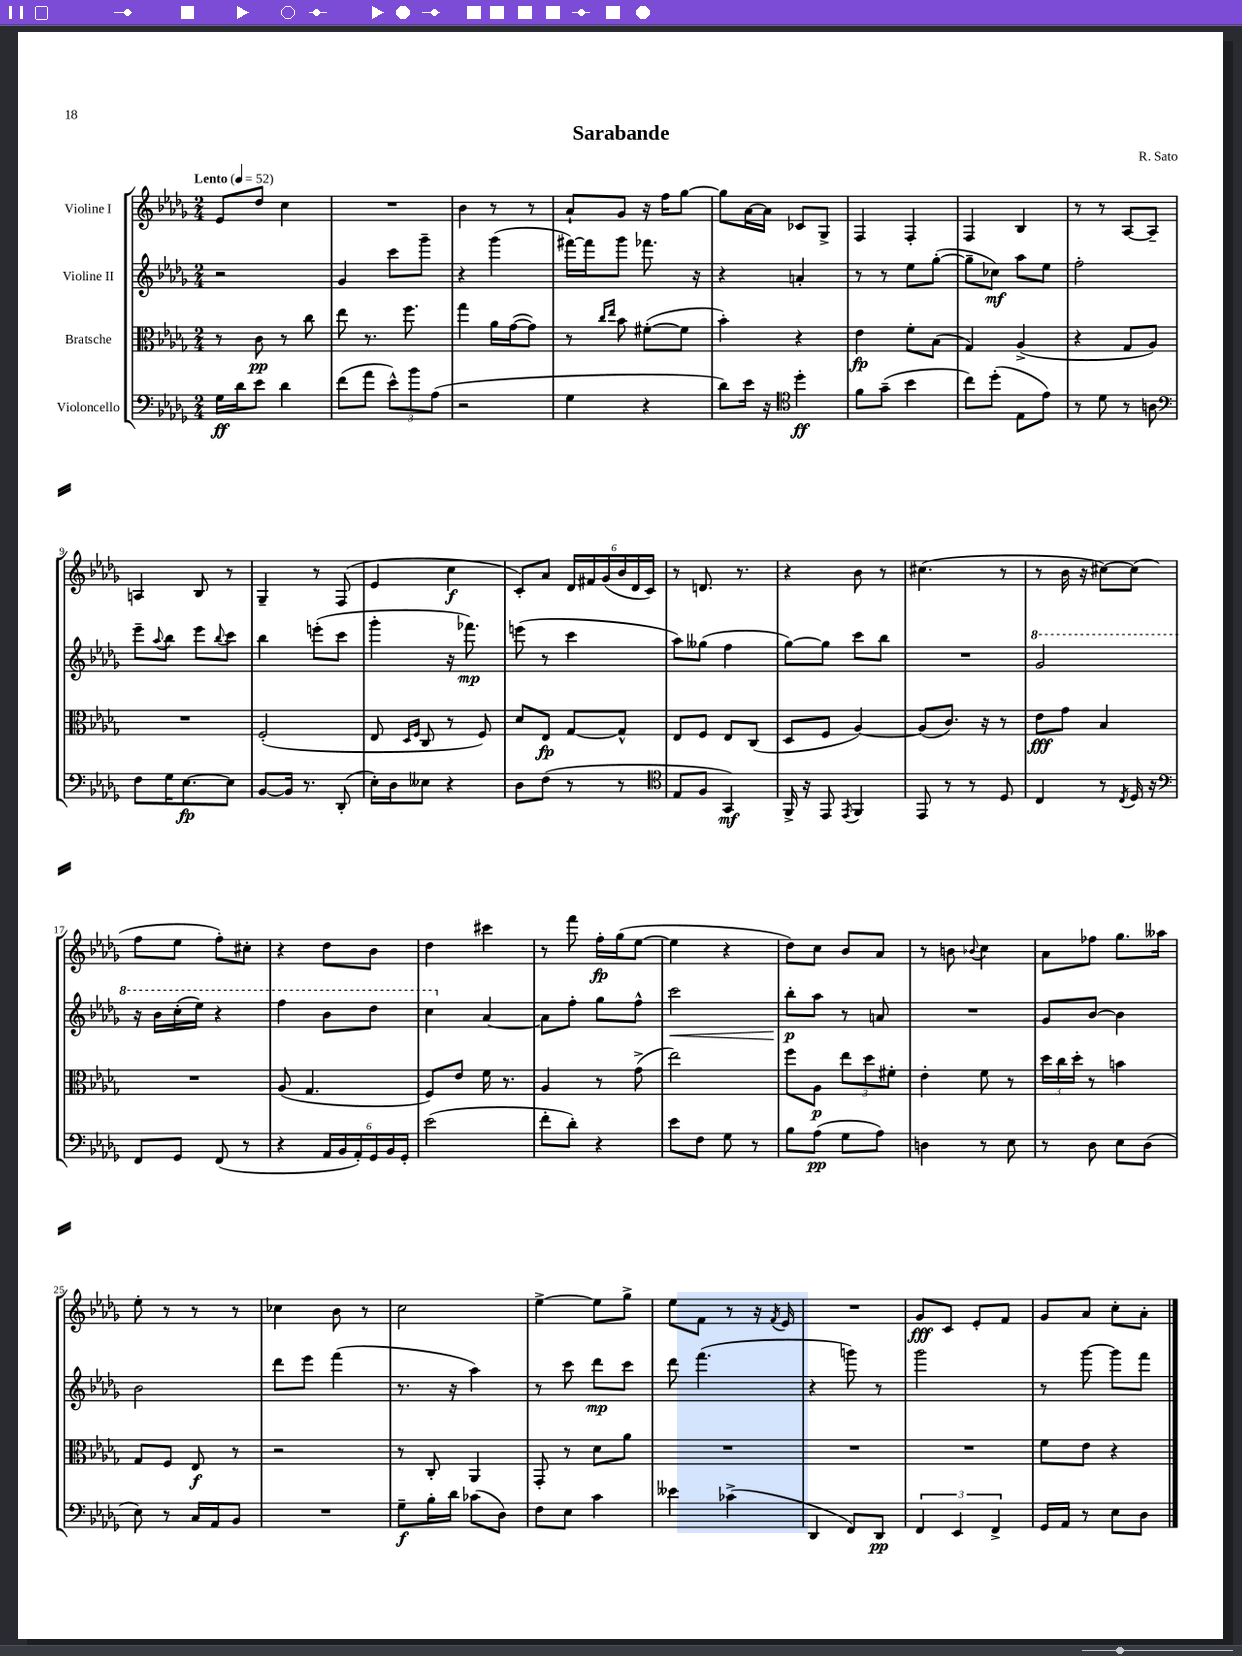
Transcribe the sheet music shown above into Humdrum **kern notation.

**kern	**dynam	**kern	**dynam	**kern	**dynam	**kern	**dynam
*part4	*part4	*part3	*part3	*part2	*part2	*part1	*part1
*staff4	*staff4	*staff3	*staff3	*staff2	*staff2	*staff1	*staff1
*I"Violoncello	*	*I"Bratsche	*	*I"Violine II	*	*I"Violine I	*
*clefF4	*	*clefC3	*	*clefG2	*	*clefG2	*
*k[b-e-a-d-g-]	*	*k[b-e-a-d-g-]	*	*k[b-e-a-d-g-]	*	*k[b-e-a-d-g-]	*
*M2/4	*	*M2/4	*	*M2/4	*	*M2/4	*
*MM52	*	*MM52	*	*MM52	*	*MM52	*
=1	=1	=1	=1	=1	=1	=1	=1
!	!	!	!	!	!	!LO:TX:a:B:t=Lento	!
16G-\LL	ff	8r	.	2r	.	8e-/L	.
16d-\J	.	.	.	.	.	.	.
8e-\J	.	8c\	pp	.	.	8dd-/J	.
4d-\	.	8r	.	.	.	4cc\	.
.	.	8cc\	.	.	.	.	.
=2	=2	=2	=2	=2	=2	=2	=2
(8f\L	.	8ee-\	.	4g-/	.	2r	.
8a-\J	.	8.r	.	.	.	.	.
12e-^^\L)	.	.	.	8ccc\L	.	.	.
.	.	8.ff\	.	.	.	.	.
12b-\	.	.	.	.	.	.	.
.	.	.	.	8ggg-~\J	.	.	.
(12A-\J	.	.	.	.	.	.	.
=3	=3	=3	=3	=3	=3	=3	=3
2r	.	4gg-\	.	4r	.	4b-\	.
.	.	16a-\LL	.	(4ggg-\	.	8r	.
.	.	([16g-\J	.	.	.	.	.
.	.	8g-\J])	.	.	.	8r	.
=4	=4	=4	=4	=4	=4	=4	=4
4G-\	.	8r	.	[16fff#X\LL)	.	8a-`/L	.
.	.	.	.	16fff#\J]	.	.	.
.	.	16qqcc/LL	.	.	.	.	.
.	.	16qqee-/JJ	.	.	.	.	.
.	.	8b-\	.	8ggg-\J	.	8g-/J	.
4r	.	([8f#X'\L	.	8.fff-X\	.	16r	.
.	.	.	.	.	.	16ff\KL	.
.	.	8f#\J]	.	.	.	[8gg-\J	.
.	.	.	.	16r	.	.	.
=5	=5	=5	=5	=5	=5	=5	=5
8d-\L)	.	4b-'\)	.	4r	.	8gg-\L]	.
16e-\Jk	.	.	.	.	.	[16a-\L	.
16r	.	.	.	.	.	16a-\JJ]	.
*clefC4	*	*	*	*	*	*	*
4dd-'\	ff	4r	.	4an'/	.	8c-X/L	.
.	.	.	.	.	.	8G-^/J	.
=6	=6	=6	=6	=6	=6	=6	=6
8f\L	.	4e-\	fp	8r	.	4F/	.
(8g-~\J	.	.	.	8r	.	.	.
4b-\	.	8f'\L	.	8ee-\L	.	4F'/	.
.	.	(8B-\J	.	([8gg-'\J	.	.	.
=7	=7	=7	=7	=7	=7	=7	=7
8cc\L)	.	4G-/)	.	8gg-~\L]	.	4F/	.
(8dd-'\J	.	.	.	8cc-X\J)	mf	.	.
8E-\L	.	(4A-^/	.	8aa-\L	.	4B-/	.
8e-\J)	.	.	.	8ee-\J	.	.	.
=8	=8	=8	=8	=8	=8	=8	=8
8r	.	4r	.	2ff'\	.	8r	.
8d-\	.	.	.	.	.	8r	.
8r	.	8G-/L	.	.	.	[8A-/L	.
8An\	.	8A-/J)	.	.	.	8A-~/J]	.
!!LO:LB:g=z
=9	=9	=9	=9	=9	=9	=9	=9
*clefF4	*	*	*	*	*	*	*
8F\L	.	2r	.	8eee-~\L	.	4An/	.
.	.	.	.	8qqaa-/	.	.	.
16G-\K	.	.	.	8bb-\J	.	.	.
[8.E-\	fp	.	.	.	.	.	.
.	.	.	.	8eee-\L	.	8B-/	.
.	.	.	.	8qqbb-/	.	.	.
8E-\J]	.	.	.	8ccc\J	.	8r	.
=10	=10	=10	=10	=10	=10	=10	=10
[8BB-/L	.	(2F'/	.	4bb-\	.	4G-~/	.
16BB-/Jk]	.	.	.	.	.	.	.
8.r	.	.	.	.	.	.	.
.	.	.	.	(8eeen'\L	.	8r	.
(8DD-'/	.	.	.	8ccc\J	.	(8F/	.
=11	=11	=11	=11	=11	=11	=11	=11
16E-'\LL)	.	8E-/	.	4ggg-'\	.	4e-/	.
16D-\J	.	.	.	.	.	.	.
.	.	16qqD-/LL	.	.	.	.	.
.	.	16qqF/JJ	.	.	.	.	.
8E--X\J	.	8C/	.	.	.	.	.
4r	.	8r	.	16r	.	4cc\	f
.	.	.	.	8.fff-X\)	mp	.	.
.	.	8F/)	.	.	.	.	.
=12	=12	=12	=12	=12	=12	=12	=12
8D-\L	.	8d-/L	.	(8eeen\	.	8c'/L)	.
(8F\J	.	8E-/J	fp	8r	.	8a-/J	.
8r	.	[8G-/L	.	4ccc\	.	24d-/LL	.
.	.	.	.	.	.	24f#X/	.
.	.	.	.	.	.	(24g-/	.
8r	.	8G-^^/J]	.	.	.	24b-/	.
.	.	.	.	.	.	24d-/	.
.	.	.	.	.	.	24c/JJ)	.
=13	=13	=13	=13	=13	=13	=13	=13
*clefC4	*	*	*	*	*	*	*
8E-/L	.	8E-/L	.	8aa-\L)	.	8r	.
8F/J	.	8F/J	.	(8gg--X\J	.	8.dn/	.
4GG-/)	mf	8E-/L	.	4ff\	.	.	.
.	.	.	.	.	.	8.r	.
.	.	(8C/J	.	.	.	.	.
=14	=14	=14	=14	=14	=14	=14	=14
16FF^/	.	8D-/L	.	[8gg-\L)	.	4r	.
16r	.	.	.	.	.	.	.
8EE-/	.	8F/J	.	8gg-\J]	.	.	.
8qEE-/	.	.	.	.	.	.	.
4FF/	.	[4A-/)	.	8ccc\L	.	8b-\	.
.	.	.	.	8bb-\J	.	8r	.
=15	=15	=15	=15	=15	=15	=15	=15
8EE-/	.	(8A-/L]	.	2r	.	(4.cc#X\	.
8r	.	8.c/J)	.	.	.	.	.
8r	.	.	.	.	.	.	.
.	.	16r	.	.	.	.	.
8D-/	.	8r	.	.	.	8r	.
=16	=16	=16	=16	=16	=16	=16	=16
*	*	*	*	*8va	*	*	*
4C/	.	8e-\L	fff	2gg-/	.	8r	.
.	.	8g-\J	.	.	.	16b-\	.
.	.	.	.	.	.	16r	.
8r	.	4B-/	.	.	.	[8cc#X\L)	.
8qC/	.	.	.	.	.	.	.
16D-/	.	.	.	.	.	(8cc#\J]	.
16r	.	.	.	.	.	.	.
!!LO:LB:g=z
=17	=17	=17	=17	=17	=17	=17	=17
*clefF4	*	*	*	*	*	*	*
8FF/L	.	2r	.	16r	.	8ff\L	.
.	.	.	.	16bb-\LL	.	.	.
8GG-/J	.	.	.	(16ccc'\	.	8ee-\J	.
.	.	.	.	16eee-\JJ)	.	.	.
(8FF/	.	.	.	4r	.	8ff'\L)	.
8r	.	.	.	.	.	8cc#X'\J	.
=18	=18	=18	=18	=18	=18	=18	=18
4r	.	(8A-/	.	4fff\	.	4r	.
.	.	4.G-/	.	.	.	.	.
24AA-/LL	.	.	.	8bb-\L	.	8dd-\L	.
24BB-/	.	.	.	.	.	.	.
24AA-'/)	.	.	.	.	.	.	.
24GG-/	.	.	.	8ddd-\J	.	8b-\J	.
24BB-/	.	.	.	.	.	.	.
24GG-'/JJ	.	.	.	.	.	.	.
=19	=19	=19	=19	=19	=19	=19	=19
(2e-\	.	8F/L)	.	4ccc\	.	4dd-\	.
.	.	8e-/J	.	.	.	.	.
*	*	*	*	*X8va	*	*	*
.	.	16f\	.	[4a-/	.	4ccc#X\	.
.	.	8.r	.	.	.	.	.
=20	=20	=20	=20	=20	=20	=20	=20
8f'\L	.	4A-/	.	8a-\L]	.	8r	.
8d-'\J)	.	.	.	8ff'\J	.	8fff\	.
4r	.	8r	.	8gg-\L	.	16ff'\LL	fp
.	.	.	.	.	.	(16gg-\J	.
.	.	(8g-^\	.	8ff^^\J	.	[8ee-\J	.
=21	=21	=21	=21	=21	=21	=21	=21
!	!	!	!	!	!LO:HP:b	!	!
8e-\L	.	2ee-\)	.	2ccc\	<	4ee-\]	.
8F\J	.	.	.	.	.	.	.
8G-\	.	.	.	.	.	4r	.
8r	.	.	.	.	.	.	.
=22	=22	=22	=22	=22	=22	=22	=22
8B-\L	.	8ff\L	.	8bb-'\L	p	8dd-\L)	.
(8A-\J	pp	8A-\J	p	8aa-\J	[	8cc\J	.
8G-\L	.	12ee-\L	.	8r	.	8b-/L	.
.	.	12dd-\	.	.	.	.	.
8A-\J)	.	.	.	8an/	.	8a-/J	.
.	.	12f#X'\J	.	.	.	.	.
=23	=23	=23	=23	=23	=23	=23	=23
4Dn\	.	4e-'\	.	2r	.	8r	.
.	.	.	.	.	.	8bn\	.
.	.	.	.	.	.	8qqb-X/	.
8r	.	8f\	.	.	.	4cc\	.
8E-\	.	8r	.	.	.	.	.
=24	=24	=24	=24	=24	=24	=24	=24
8r	.	24dd-\LL	.	8g-/L	.	8a-\L	.
.	.	24cc\	.	.	.	.	.
.	.	24dd-'\JJ	.	.	.	.	.
8D-\	.	8r	.	[8b-/J	.	8ff-X\J	.
8E-\L	.	4bn\	.	4b-\]	.	8.gg-\L	.
(8D-\J	.	.	.	.	.	.	.
.	.	.	.	.	.	16aa--X\Jk	.
!!LO:LB:g=z
=25	=25	=25	=25	=25	=25	=25	=25
8E-\)	.	8G-/L	.	2b-\	.	8ee-'\	.
8r	.	8F/J	.	.	.	8r	.
16C/LL	.	8E-/	f	.	.	8r	.
16AA-/J	.	.	.	.	.	.	.
8BB-/J	.	8r	.	.	.	8r	.
=26	=26	=26	=26	=26	=26	=26	=26
2r	.	2r	.	8ddd-\L	.	4cc-X\	.
.	.	.	.	8eee-\J	.	.	.
.	.	.	.	(4fff\	.	8b-\	.
.	.	.	.	.	.	8r	.
=27	=27	=27	=27	=27	=27	=27	=27
8G-~\L	f	8r	.	8.r	.	2cc\	.
16B-'\L	.	8C'/	.	.	.	.	.
16d-\JJ	.	.	.	16r	.	.	.
(8c-X\L	.	4AA-/	.	4aa-\)	.	.	.
8D-\J)	.	.	.	.	.	.	.
=28	=28	=28	=28	=28	=28	=28	=28
8F\L	.	8GG-'/	.	8r	.	[4ee-^\	.
8E-\J	.	8r	.	8ccc\	.	.	.
4c\	.	8d-\L	.	8ddd-\L	mp	8ee-\L]	.
.	.	8a-\J	.	8ccc\J	.	8gg-^\J	.
=29	=29	=29	=29	=29	=29	=29	=29
4e--X\	.	2r	.	8ddd-\	.	8ee-\L	.
.	.	.	.	(4.fff\	.	8f\J	.
(4c-X^\	.	.	.	.	.	8r	.
.	.	.	.	.	.	16r	.
.	.	.	.	.	.	8qf/	.
.	.	.	.	.	.	16e-/	.
=30	=30	=30	=30	=30	=30	=30	=30
4DD-/	.	2r	.	4r	.	2r	.
8FF/L)	.	.	.	8gggn\)	.	.	.
8DD-/J	pp	.	.	8r	.	.	.
=31	=31	=31	=31	=31	=31	=31	=31
6FF/	.	2r	.	2ggg-\	.	8g-/L	fff
.	.	.	.	.	.	8c/J	.
6EE-/	.	.	.	.	.	.	.
.	.	.	.	.	.	8e-'/L	.
6FF^/	.	.	.	.	.	.	.
.	.	.	.	.	.	8f/J	.
=32	=32	=32	=32	=32	=32	=32	=32
16GG-/LL	.	8f\L	.	8r	.	8g-/L	.
16AA-/JJ	.	.	.	.	.	.	.
8r	.	8e-\J	.	[8ggg-\	.	8a-/J	.
8E-\L	.	4r	.	8ggg-\L]	.	8cc'\L	.
8D-\J	.	.	.	8fff\J	.	8a-'\J	.
==	==	==	==	==	==	==	==
*-	*-	*-	*-	*-	*-	*-	*-
